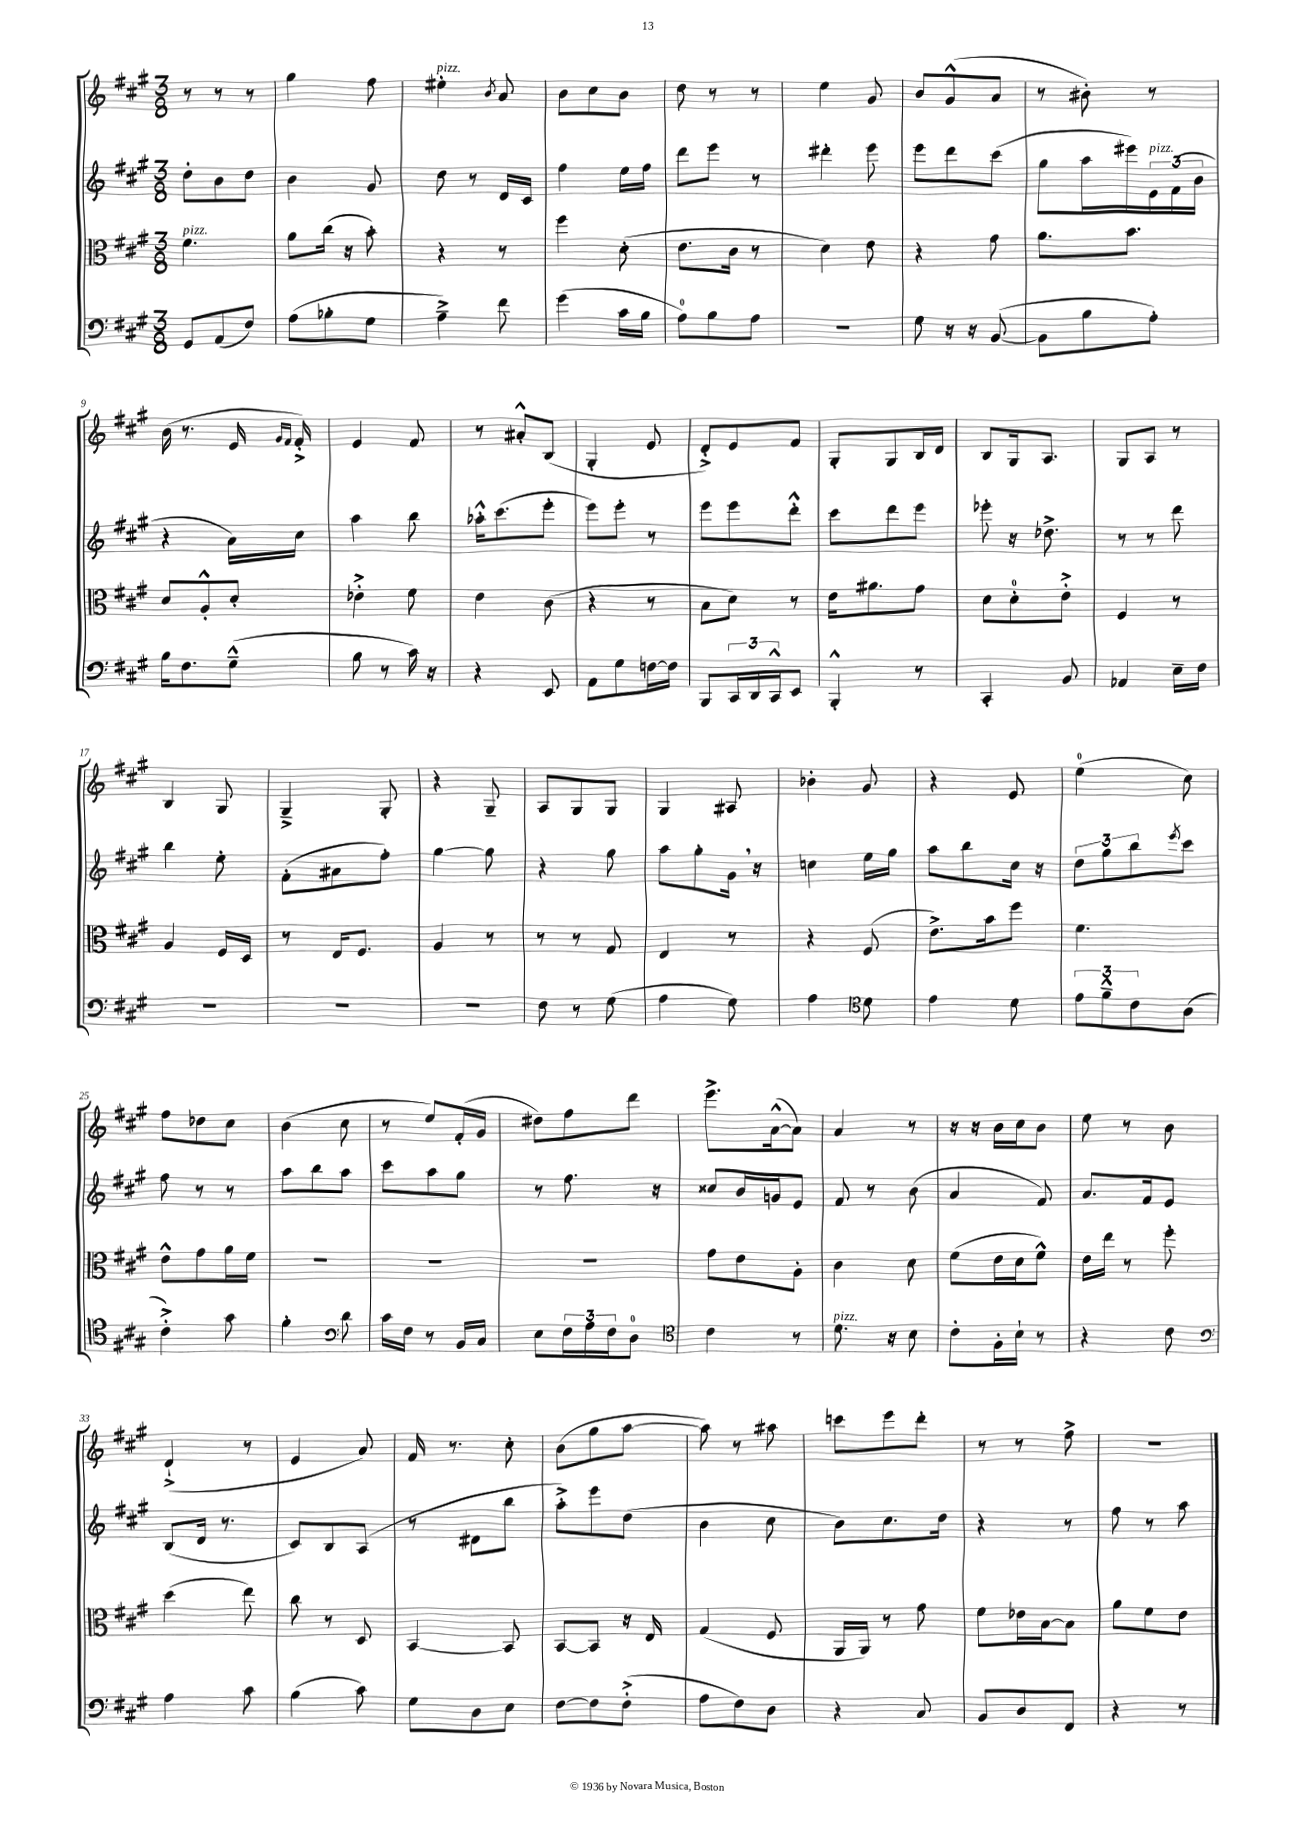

**kern	**kern	**kern	**kern
*staff4	*staff3	*staff2	*staff1
*clefF4	*clefC3	*clefG2	*clefG2
*k[f#c#g#]	*k[f#c#g#]	*k[f#c#g#]	*k[f#c#g#]
*M3/8	*M3/8	*M3/8	*M3/8
8GG#	4.f#	8dd'	8r
(8AA	.	8b	8r
8F#)	.	8dd	8r
=	=	=	=
(8A	8a	4b	4gg#
8B-'	(16cc#	.	.
.	16r	.	.
8G#	8b')	8g#	8ff#
=	=	=	=
4A~^)	4r	8dd	4ee#'
.	.	8r	.
.	.	.	8qb
8f#	8r	16d	8a
.	.	16c#	.
=	=	=	=
(4g#	4ff#	4ff#	8b
.	.	.	8cc#
16c#	(8d'	16ee	8b
16B	.	16ff#	.
=	=	=	=
8A)	8.e	8ddd	8dd
8B	.	8eee	8r
.	16c#	.	.
8A	8r	8r	8r
=	=	=	=
4.r	4d)	4ddd#'	4ee
.	8e	8eee	8g#
=	=	=	=
8G#	4r	8eee	8b
16r	.	8ddd	(8g#^^
16r	.	.	.
([8BB	8g#	(8ccc#	8a
=	=	=	=
8BB]	8.a	8gg#	8r
8B	.	16aa	8b#')
.	8.b	16eee#)	.
8A')	.	24e	8r
.	.	(24f#	.
.	.	24b	.
=	=	=	=
16B	8d	4r	(16b
8.F#	.	.	8.r
.	8A'^^	.	.
(8G#~^^	8d'	16a)	16e
.	.	.	16qqg#
.	.	.	16qqf#
.	.	16cc#	16f#'^)
=	=	=	=
8B	4e-'^	4aa	4e
8r	.	.	.
16c#)	8f#	8bb	8f#
16r	.	.	.
=	=	=	=
4r	4e	16aa-'^^	8r
.	.	(8.ccc#	.
.	.	.	8a#'^^
8EE	(8c#	8eee'	(8B
=	=	=	=
8AA	4r	8eee)	4G#'
8G#	.	8eee'	.
[16F	8r	8r	8e
16F]	.	.	.
=	=	=	=
8BBB	8B	8eee	8d'^)
24CC#	8d)	8eee	8e
24DD	.	.	.
24CC#^^	.	.	.
8EE	8r	8ddd'^^	8f#
=	=	=	=
4BBB'^^	16e	8ccc#	8G#'
.	8.a#	.	.
.	.	8ddd	8G#
8r	8g#	8eee	16B
.	.	.	16d
=	=	=	=
4CC#'	8d	8eee-'	8B
.	8d'	16r	16G#
.	.	8.dd-^	8.A
8BB	8e'^	.	.
=	=	=	=
4AA-	4F#	8r	8G#
.	.	8r	8A
16E~	8r	8ddd	8r
16F#	.	.	.
=	=	=	=
4.r	4A	4bb	4B
.	16F#	8ee'	8G#
.	16D	.	.
=	=	=	=
4.r	8r	(8f#'	4G#~^
.	16E	8a#	.
.	8.F#	.	.
.	.	8ff#')	8G#'
=	=	=	=
4.r	4A	[4gg#	4r
.	8r	8gg#]	8G#~
=	=	=	=
8F#	8r	4r	8A
8r	8r	.	8G#
(8G#	8G#	8gg#	8G#
=	=	=	=
4A	4E	8aa	4G#
.	.	8gg#'	.
8G#)	8r	16g#	8A#
.	.	16r	.
=	=	=	=
4A	4r	4cc	4b-'
*clefC4	*	*	*
8d	(8F#	16ee	8g#
.	.	16gg#	.
=	=	=	=
4e	8.e^)	8aa	4r
.	.	8bb	.
.	16b	.	.
8d	8ff#	16cc#	8e
.	.	16r	.
=	=	=	=
12e	4.f#	12dd	(4ee
12f#~^^	.	12gg#	.
12c#	.	12bb	.
.	.	8qeee	.
(8A	.	8ccc#	8cc#)
=	=	=	=
4c#'^)	8e^^	8ff#	8ff#
.	8g#	8r	8dd-
8g#	16a	8r	8cc#
.	16f#	.	.
=	=	=	=
4f#'	4.r	8aa	(4b
.	.	8bb	.
*clefF4	*	*	*
8d	.	8aa	8cc#
=	=	=	=
16c#	4.r	8ccc#	8r
16F#	.	.	.
8r	.	8aa	8ee)
16BB	.	8gg#	(16f#'
16C#	.	.	16g#
=	=	=	=
8E	4.r	8r	8dd#)
24F#	.	8.ff#	8ff#
24A	.	.	.
24F#	.	.	.
8D	.	.	8ddd
.	.	16r	.
=	=	=	=
*clefC4	*	*	*
4c#	8g#	8cc##	8.eee^
.	8e	16b	.
.	.	16g	([16a^^
8r	8A'	8e	8a])
=	=	=	=
8.d	4c#	8f#	4a
.	.	8r	.
16r	.	.	.
8B	8d	(8b	8r
=	=	=	=
8c#'	(8f#	4a	16r
.	.	.	16r
16F#'	16e	.	16b
16B`	16d	.	16cc#
8r	8f#^^)	8f#)	8b
=	=	=	=
4r	16e	8.a	8ee
.	16ee	.	.
.	8r	.	8r
.	.	16f#	.
8c#	8ff#'	8e	8b
=	=	=	=
*clefF4	*	*	*
4A	(4dd	(8B	(4d`^
.	.	16d	.
.	.	8.r	.
8c#	8ee)	.	8r
=	=	=	=
(4B	8cc#	8c#)	4e
.	8r	8B	.
8c#)	8D	(8A	8a)
=	=	=	=
8G#	[4BB	8r	16f#
.	.	.	8.r
8D	.	8d#	.
8E	8BB]	8bb	8cc#'
=	=	=	=
[8F#	[8BB	8aa'^)	(8b
8F#]	8BB]	8eee	8gg#
(8F#'^	16r	(8dd	[8aa
.	16E	.	.
=	=	=	=
8A	(4G#	4b	8aa])
8F#)	.	.	8r
8D	8F#	8cc#	8aa#
=	=	=	=
4r	16AA	8b)	8ccc
.	16AA)	.	.
.	8r	8.cc#	8eee
8C#	8g#	.	8ddd'
.	.	16dd	.
=	=	=	=
8BB	8f#	4r	8r
8D	16e-	.	8r
.	[16B	.	.
8FF#	8B]	8r	8ff#^
=	=	=	=
4r	8a	8ff#	4.r
.	8f#	8r	.
8r	8e	8aa	.
==	==	==	==
*-	*-	*-	*-
